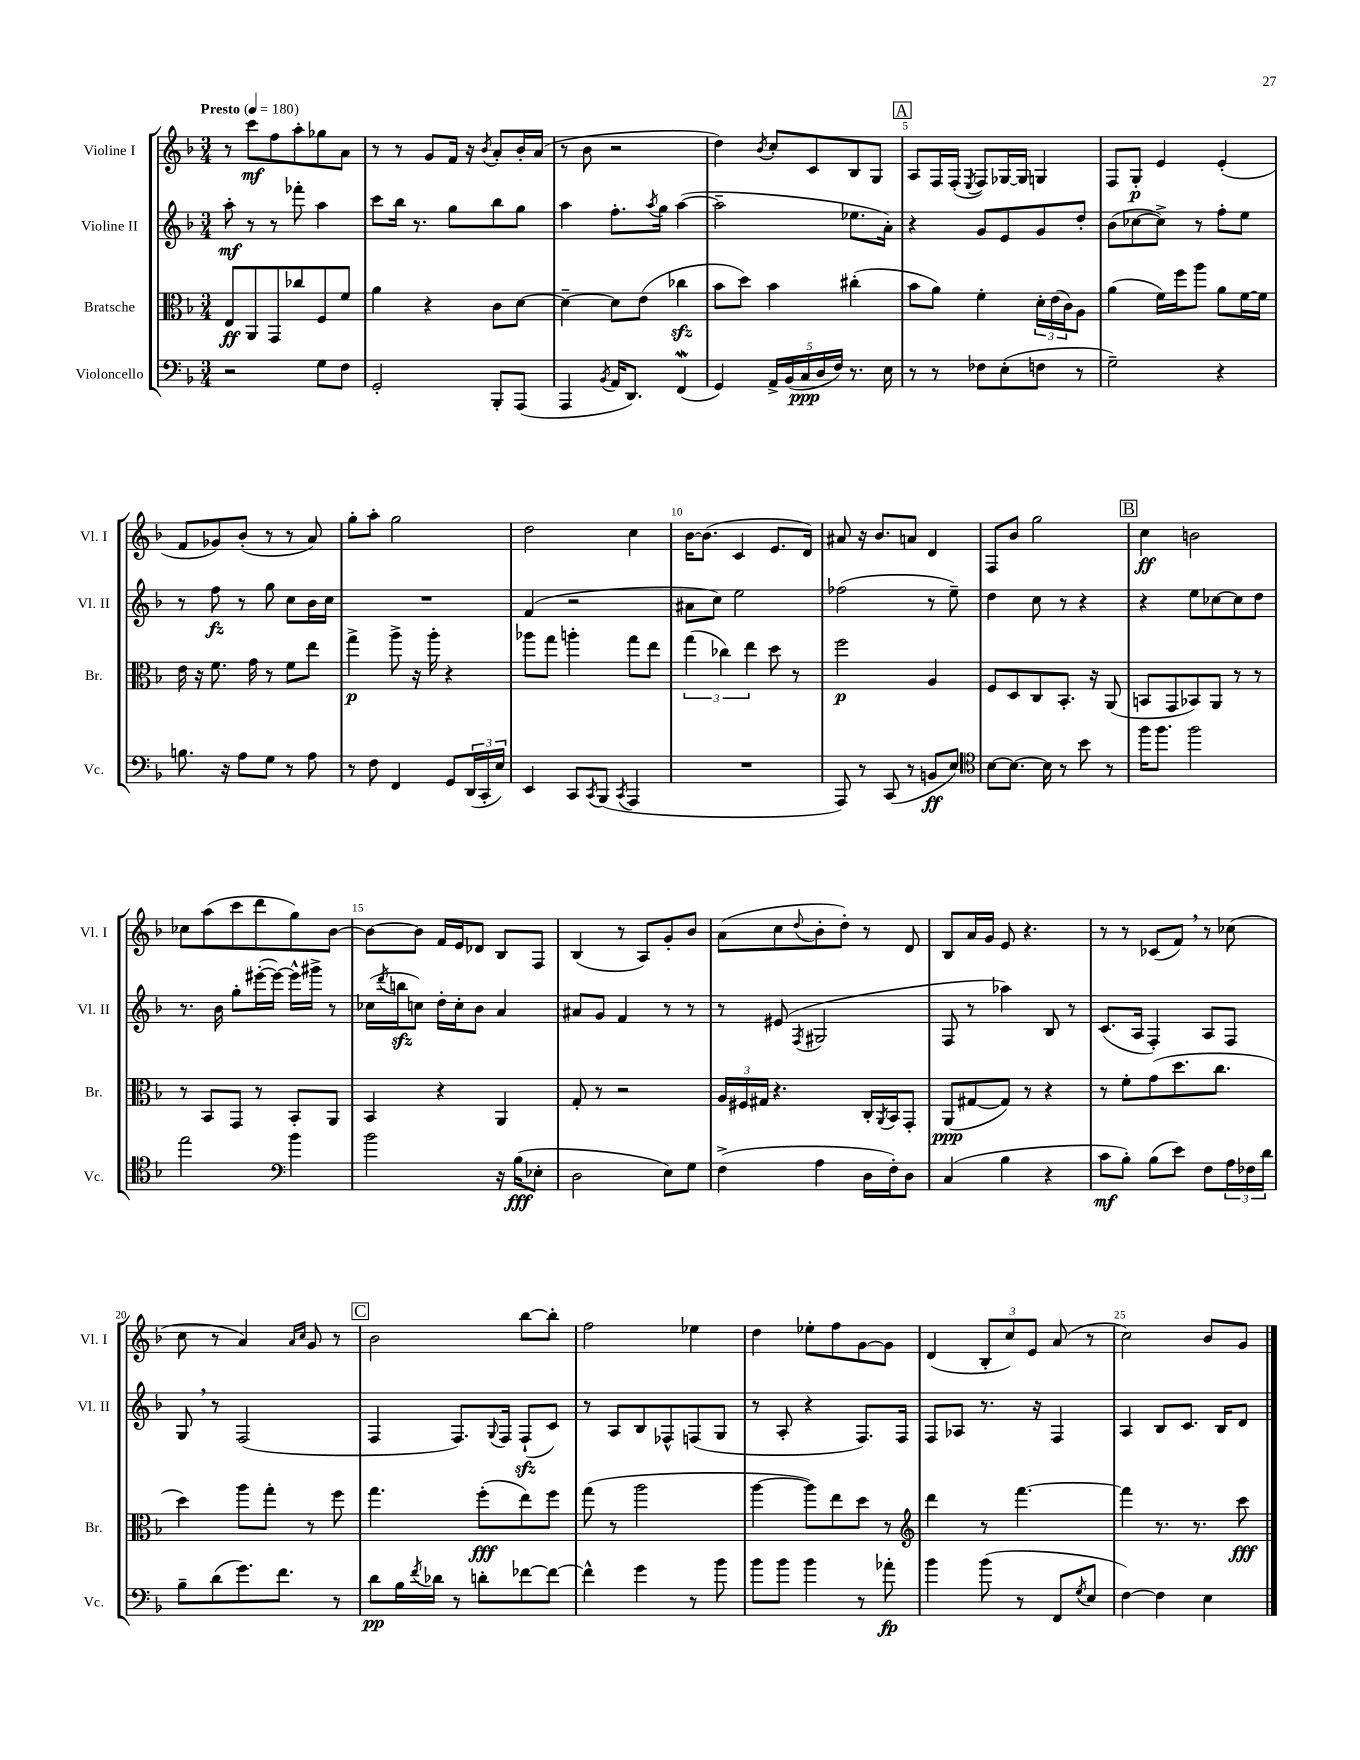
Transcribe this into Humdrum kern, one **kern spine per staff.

**kern	**dynam	**kern	**dynam	**kern	**dynam	**kern	**dynam
*part4	*part4	*part3	*part3	*part2	*part2	*part1	*part1
*staff4	*staff4	*staff3	*staff3	*staff2	*staff2	*staff1	*staff1
*I"Violoncello	*	*I"Bratsche	*	*I"Violine II	*	*I"Violine I	*
*I'Vc.	*	*I'Br.	*	*I'Vl. II	*	*I'Vl. I	*
*clefF4	*	*clefC3	*	*clefG2	*	*clefG2	*
*k[b-]	*	*k[b-]	*	*k[b-]	*	*k[b-]	*
*M3/4	*	*M3/4	*	*M3/4	*	*M3/4	*
*MM180	*	*MM180	*	*MM180	*	*MM180	*
=1	=1	=1	=1	=1	=1	=1	=1
!	!	!	!	!	!	!LO:TX:a:B:t=Presto	!
2r	.	8E/L	ff	8aa'\	mf	8r	.
.	.	8AA/	.	8r	.	8ccc\L	mf
.	.	8GG/	.	8r	.	8ff\	.
.	.	8cc-X/	.	8fff-X'\	.	8aa'\	.
8G\L	.	8F/	.	4aa\	.	8gg-X\	.
8F\J	.	8f/J	.	.	.	8a\J	.
=2	=2	=2	=2	=2	=2	=2	=2
2GG'/	.	4a\	.	8ccc\L	.	8r	.
.	.	.	.	16bb-\Jk	.	8r	.
.	.	.	.	8.r	.	.	.
.	.	4r	.	.	.	8g/L	.
.	.	.	.	8gg\L	.	16f/Jk	.
.	.	.	.	.	.	16r	.
.	.	.	.	.	.	8qb-/	.
8BBB-'/L	.	8c\L	.	8bb-\	.	8a'/L	.
(8AAA/J	.	[8d\J	.	8gg\J	.	16b-'/L	.
.	.	.	.	.	.	(16a/JJ	.
=3	=3	=3	=3	=3	=3	=3	=3
4AAA/	.	4d~\_	.	4aa\	.	8r	.
.	.	.	.	.	.	8b-\	.
8qBB-/	.	.	.	.	.	.	.
16AA/KL	.	8d\L]	.	8.ff'\L	.	2r	.
8.DD/J)	.	.	.	.	.	.	.
.	.	(8e\J	.	.	.	.	.
.	.	.	.	8qaa/	.	.	.
.	.	.	.	16gg\Jk	.	.	.
(4FFw/	.	4cc-Xzz\	.	([4aa\	.	.	.
=4	=4	=4	=4	=4	=4	=4	=4
4GG/)	.	8b-\L	.	2aa~\]	.	4dd\)	.
.	.	8dd\J)	.	.	.	.	.
.	.	.	.	.	.	8qb-/	.
20AA^/LL	.	4b-\	.	.	.	8cc'/L	.
(20BB-/	.	.	.	.	.	.	.
20C/	ppp	.	.	.	.	.	.
.	.	.	.	.	.	8c/	.
20D/	.	.	.	.	.	.	.
20F/JJ)	.	.	.	.	.	.	.
8.r	.	(4cc#X'\	.	8.ee-X\L	.	8B-/	.
.	.	.	.	.	.	8G/J	.
16E\	.	.	.	16a'\Jk)	.	.	.
!!LO:REH:place=s1:t=A
=5	=5	=5	=5	=5	=5	=5	=5
8r	.	8b-\L	.	4r	.	8A/L	.
8r	.	8a\J)	.	.	.	16F/L	.
.	.	.	.	.	.	(16F'/JJ	.
.	.	.	.	.	.	8qE/	.
8F-X\L	.	4f'\	.	8g/L	.	8F/L)	.
(8E'\	.	.	.	8e/	.	[16G-X/L	.
.	.	.	.	.	.	16G-/JJ]	.
8Fn\J	.	24d'\LL	.	8g/	.	4Gn/	.
.	.	(24e\	.	.	.	.	.
.	.	24c\J)	.	.	.	.	.
8r	.	8A\J	.	8dd'/J	.	.	.
=6	=6	=6	=6	=6	=6	=6	=6
2G~\)	.	(4a\	.	(8b-\L	.	8F/L	.
.	.	.	.	[8cc-X\	.	8G'/J	p
.	.	16f\LL)	.	8cc-^\J])	.	4e/	.
.	.	16ff\J	.	.	.	.	.
.	.	8aa\J	.	8r	.	.	.
4r	.	8a\L	.	8ff'\L	.	(4e'/	.
.	.	[16f\L	.	8ee\J	.	.	.
.	.	16f\JJ]	.	.	.	.	.
!!LO:LB:g=z
=7	=7	=7	=7	=7	=7	=7	=7
8.Bn\	.	16e\	.	8r	.	8f/L	.
.	.	16r	.	.	.	.	.
.	.	8.f\	.	8ff\	fz	8g-X/)	.
16r	.	.	.	.	.	.	.
8A\L	.	.	.	8r	.	(8b-'/J	.
.	.	16g\	.	.	.	.	.
8G\J	.	8r	.	8gg\	.	8r	.
8r	.	8f\L	.	8cc\L	.	8r	.
8A\	.	8ee\J	.	16b-\L	.	8a/)	.
.	.	.	.	16cc\JJ	.	.	.
=8	=8	=8	=8	=8	=8	=8	=8
8r	.	4gg^\	p	2.r	.	8gg'\L	.
8F\	.	.	.	.	.	8aa'\J	.
4FF/	.	8aa^\	.	.	.	2gg\	.
.	.	16r	.	.	.	.	.
.	.	16aa'\	.	.	.	.	.
8GG/L	.	4r	.	.	.	.	.
(24DD/L	.	.	.	.	.	.	.
24CC'/	.	.	.	.	.	.	.
24E/JJ)	.	.	.	.	.	.	.
=9	=9	=9	=9	=9	=9	=9	=9
4EE/	.	8aa-X\L	.	(4f/	.	2dd\	.
.	.	8gg\J	.	.	.	.	.
8CC/L	.	4aan'\	.	2r	.	.	.
8qCC/	.	.	.	.	.	.	.
(8BBB-/J	.	.	.	.	.	.	.
8qCC/	.	.	.	.	.	.	.
4AAA/	.	8gg\L	.	.	.	4cc\	.
.	.	8ee\J	.	.	.	.	.
=10	=10	=10	=10	=10	=10	=10	=10
2.r	.	(6gg\	.	8a#X\L	.	[16b-\KL	.
.	.	.	.	.	.	(8.b-\J]	.
.	.	.	.	8cc\J)	.	.	.
.	.	6cc-X\)	.	.	.	.	.
.	.	.	.	2ee\	.	4c/	.
.	.	6ee\	.	.	.	.	.
.	.	8dd\	.	.	.	8.e/L	.
.	.	8r	.	.	.	.	.
.	.	.	.	.	.	16d/Jk)	.
=11	=11	=11	=11	=11	=11	=11	=11
8AAA/)	.	2ff\	p	(2ff-X\	.	8a#X/	.
8r	.	.	.	.	.	16r	.
.	.	.	.	.	.	8.b-/L	.
(8CC/	.	.	.	.	.	.	.
8r	.	.	.	.	.	8an/J	.
8BBn/L	ff	4A/	.	8r	.	4d/	.
8E/J)	.	.	.	8ee~\)	.	.	.
=12	=12	=12	=12	=12	=12	=12	=12
*clefC4	*	*	*	*	*	*	*
[8B-\L	.	8F/L	.	4dd\	.	8F/L	.
8.B-\J_	.	8D/	.	.	.	8b-/J	.
.	.	8C/	.	8cc\	.	2gg\	.
16B-\]	.	.	.	.	.	.	.
8r	.	8.BB-'/J	.	8r	.	.	.
8b-\	.	.	.	4r	.	.	.
.	.	16r	.	.	.	.	.
8r	.	(8AA/	.	.	.	.	.
!!LO:REH:place=s1:t=B
=13	=13	=13	=13	=13	=13	=13	=13
16ff\KL	.	8BBn/L	.	4r	.	4cc\	ff
8.ff\J	.	.	.	.	.	.	.
.	.	8GG/	.	.	.	.	.
2ff\	.	8BB-X/)	.	8ee\L	.	2bn\	.
.	.	8AA/J	.	[8cc-X\	.	.	.
.	.	8r	.	8cc-\]	.	.	.
.	.	8r	.	8dd\J	.	.	.
!!LO:LB:g=z
=14	=14	=14	=14	=14	=14	=14	=14
2ee\	.	8r	.	8.r	.	8cc-X\L	.
.	.	8BB-/L	.	.	.	(8aa\	.
.	.	.	.	16b-\	.	.	.
.	.	8GG/J	.	8gg'\L	.	8ccc\	.
.	.	8r	.	([16eee#X'\L	.	8ddd\	.
.	.	.	.	16eee#\JJ_)	.	.	.
*clefF4	*	*	*	*	*	*	*
4b-\	.	8BB-'/L	.	16eee#^^\LL]	.	8gg\)	.
.	.	.	.	16ggg#X^\JJ	.	.	.
.	.	8AA/J	.	8r	.	[8b-\J	.
=15	=15	=15	=15	=15	=15	=15	=15
2b-\	.	4BB-/	.	(16cc-X\LL	.	8b-\L_	.
.	.	.	.	8qddd/	.	.	.
.	.	.	.	16bbnzz\J	.	.	.
.	.	.	.	8ccn\J)	.	8b-\J]	.
.	.	4r	.	16dd'\LL	.	16f/LL	.
.	.	.	.	16cc'\J	.	16e/J	.
.	.	.	.	8b-\J	.	8d-X/J	.
16r	.	4AA/	.	4a/	.	8B-/L	.
(16B-\KL	fff	.	.	.	.	.	.
8E-X'\J	.	.	.	.	.	8F/J	.
=16	=16	=16	=16	=16	=16	=16	=16
2D\	.	8G'/	.	8a#X/L	.	(4B-/	.
.	.	8r	.	8g/J	.	.	.
.	.	2r	.	4f/	.	8r	.
.	.	.	.	.	.	8A/L)	.
8E\L)	.	.	.	8r	.	8g'/	.
8G\J	.	.	.	8r	.	8b-/J	.
=17	=17	=17	=17	=17	=17	=17	=17
(4F^\	.	24A/LL	.	8r	.	(8a\L	.
.	.	24F#X/	.	.	.	.	.
.	.	24G#X/JJ	.	.	.	.	.
.	.	4.r	.	(8e#X/	.	8cc\	.
.	.	.	.	8qF/	.	8qqdd/	.
4A\	.	.	.	2G#X/	.	8b-'\	.
.	.	.	.	.	.	8dd'\J)	.
16D\LL	.	16C'/LL	.	.	.	8r	.
.	.	8qAA/	.	.	.	.	.
16F'\J)	.	16BB-/J	.	.	.	.	.
8D\J	.	8GG'/J	.	.	.	8d/	.
=18	=18	=18	=18	=18	=18	=18	=18
(4C/	.	(8AA/L	ppp	8F/	.	8B-/L	.
.	.	[8G#X/	.	8r	.	16a/L	.
.	.	.	.	.	.	16g/JJ	.
4B-\	.	8G#/J])	.	4aa-X\)	.	8e/	.
.	.	8r	.	.	.	4.r	.
4r	.	4r	.	8B-/	.	.	.
.	.	.	.	8r	.	.	.
=19	=19	=19	=19	=19	=19	=19	=19
8c\L	mf	8r	.	(8.c/L	.	8r	.
8B-'\J)	.	8f'\L	.	.	.	8r	.
.	.	.	.	16A/Jk	.	.	.
(8B-\L	.	(8g\	.	4F'/)	.	(8c-X/L	.
8e\J)	.	8.dd\	.	.	.	8f,/J)	.
8F\L	.	.	.	8A/L	.	8r	.
.	.	8.cc\J	.	.	.	.	.
24A\L	.	.	.	8F/J	.	(8cc-X\	.
24F-X\	.	.	.	.	.	.	.
24d\JJ	.	.	.	.	.	.	.
!!LO:LB:g=z
=20	=20	=20	=20	=20	=20	=20	=20
8B-~\L	.	4dd\)	.	8G,/	.	8cc\	.
(8d\	.	.	.	8r	.	8r	.
8.g\)	.	8aa\L	.	(2F/	.	4a/)	.
.	.	8gg'\J	.	.	.	.	.
8.f\J	.	.	.	.	.	.	.
.	.	.	.	.	.	16qqa/LL	.
.	.	.	.	.	.	16qqcc/JJ	.
.	.	8r	.	.	.	8g/	.
8r	.	8ff\	.	.	.	8r	.
!!LO:REH:place=s1:t=C
=21	=21	=21	=21	=21	=21	=21	=21
8d\L	pp	4.gg\	.	4F/	.	2b-\	.
16B-\L	.	.	.	.	.	.	.
8qf/	.	.	.	.	.	.	.
16d-X\JJ	.	.	.	.	.	.	.
8r	.	.	.	8.F/L)	.	.	.
8dn'\L	.	(8ff'\L	fff	.	.	.	.
.	.	.	.	8qqG/	.	.	.
.	.	.	.	16F/Jk	.	.	.
[8f-X\	.	8ee\)	.	(8Fzz`/L	.	[8bb-\L	.
8f-\J_	.	8ff\J	.	8c/J)	.	8bb-'\J]	.
=22	=22	=22	=22	=22	=22	=22	=22
4f-^^\]	.	(8gg\	.	8r	.	2ff\	.
.	.	8r	.	8A/L	.	.	.
4g\	.	2aa\	.	8B-/	.	.	.
.	.	.	.	8F-X^^/	.	.	.
8r	.	.	.	(8Fn/	.	4ee-X\	.
8b-\	.	.	.	8G/J	.	.	.
=23	=23	=23	=23	=23	=23	=23	=23
8b-\L	.	[4aa\	.	8r	.	4dd\	.
8b-\J	.	.	.	8A'/	.	.	.
4b-\	.	8aa\L])	.	4r	.	8ee-X'\L	.
.	.	8ee\	.	.	.	8ff\	.
8r	.	8dd\J	.	8.F/L)	.	[8g\	.
8a-X'\	fp	8r	.	.	.	8g\J]	.
.	.	.	.	16F/Jk	.	.	.
=24	=24	=24	=24	=24	=24	=24	=24
*	*	*clefG2	*	*	*	*	*
4b-\	.	4ddd\	.	8F/L	.	(4d/	.
.	.	.	.	8A-X/J	.	.	.
(8b-\	.	8r	.	8.r	.	12B-'/L	.
.	.	.	.	.	.	12cc/)	.
8r	.	[4.fff\	.	.	.	.	.
.	.	.	.	.	.	12e/J	.
.	.	.	.	16r	.	.	.
8FF/L	.	.	.	4F/	.	(8a/	.
8qG/	.	.	.	.	.	.	.
8E/J	.	.	.	.	.	8r	.
=25	=25	=25	=25	=25	=25	=25	=25
[4F\)	.	4fff\]	.	4A/	.	2cc\)	.
4F\]	.	8.r	.	8B-/L	.	.	.
.	.	.	.	8.c/J	.	.	.
.	.	8.r	.	.	.	.	.
4E\	.	.	.	.	.	8b-/L	.
.	.	.	.	16B-/KL	.	.	.
.	.	8ccc\	fff	8d/J	.	8g/J	.
==	==	==	==	==	==	==	==
*-	*-	*-	*-	*-	*-	*-	*-
